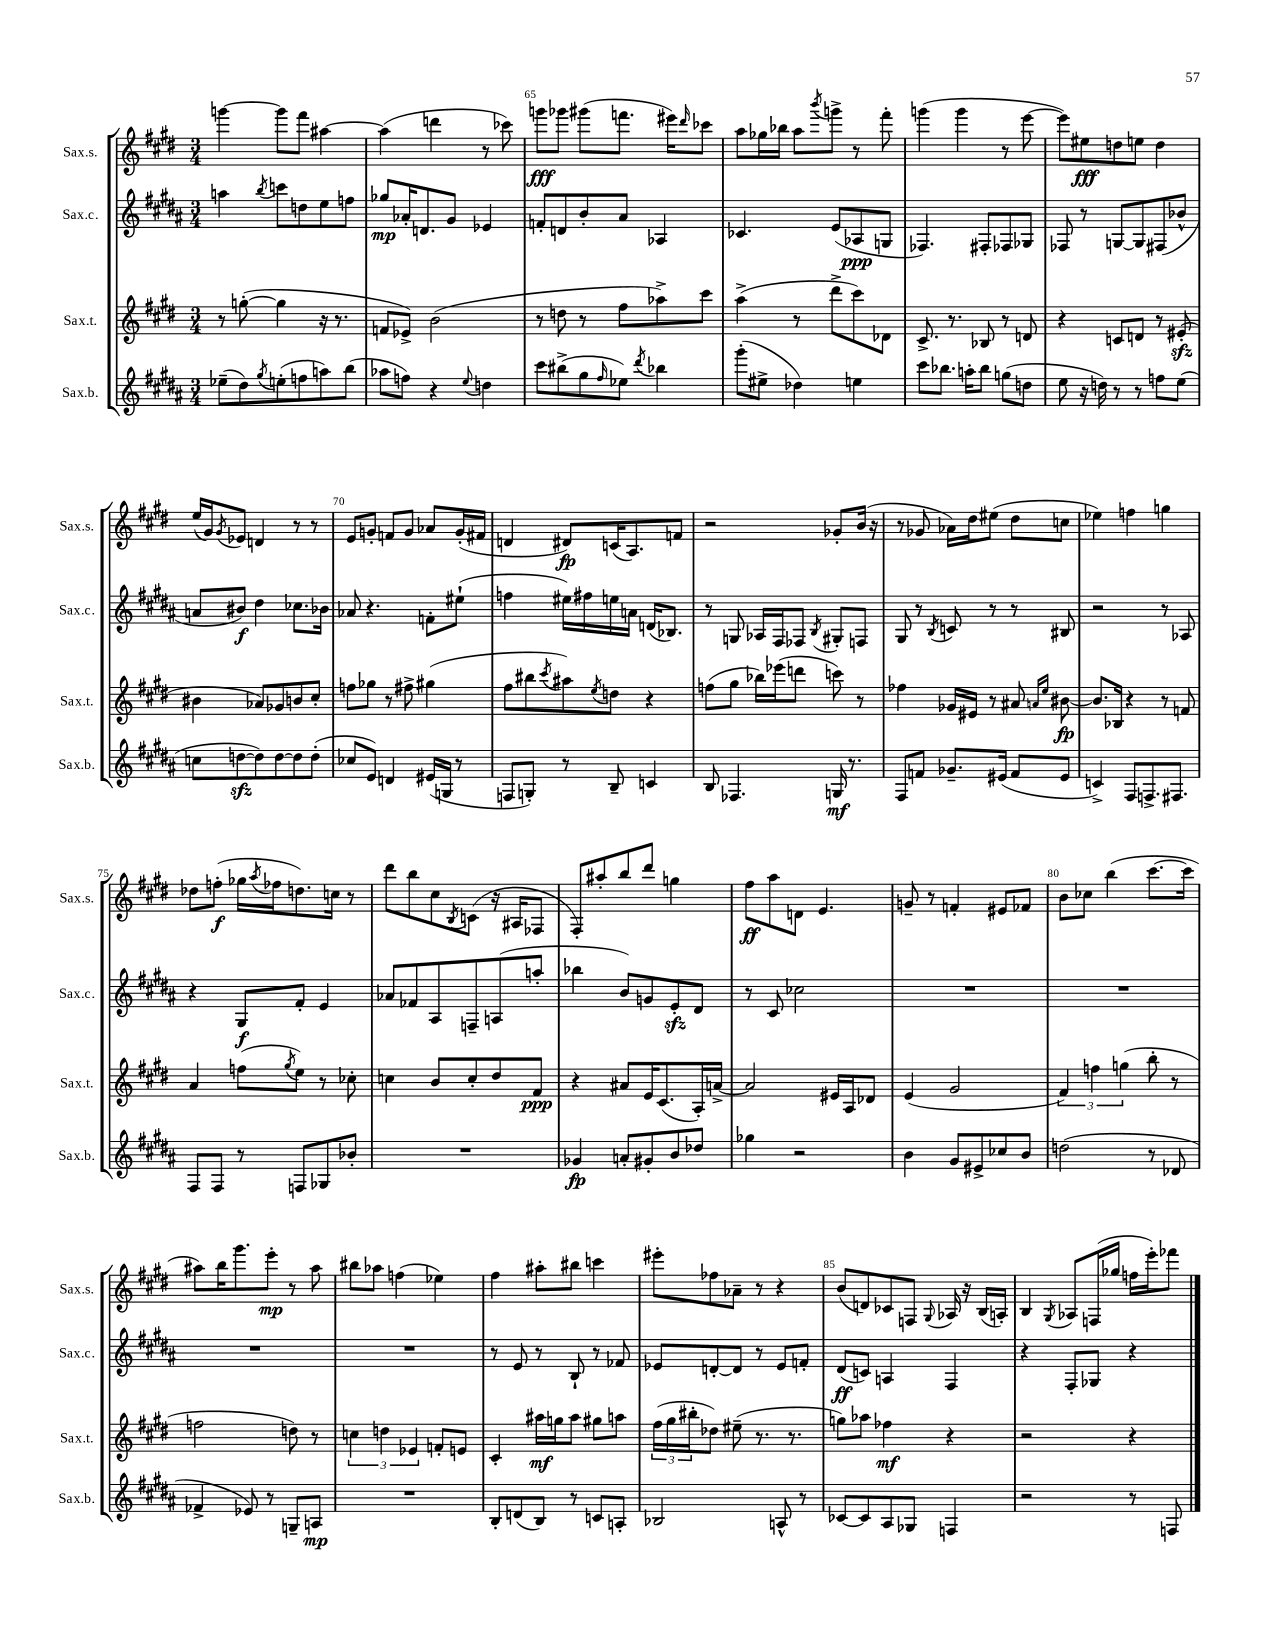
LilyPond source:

<<
\new StaffGroup <<
\new Staff = "s0" \with { instrumentName = "Sax.s." shortInstrumentName = "Sax.s." } {
    \clef treble \key e \major \numericTimeSignature \time 3/4
    g'''4~ g'''8 fis'''8 ais''4~ |
    ais''4( d'''4 r8 ces'''8) |
    g'''8\fff ges'''8 gis'''8( f'''8. eis'''16) \grace { dis'''16 } ces'''8 |
    a''8 ges''16 bes''16 a''8 \acciaccatura { b'''8 } g'''8-> r8 fis'''8-. |
    g'''4( g'''4 r8 e'''8~ |
    e'''8) eis''8\fff d''8 e''8 d''4 |
    e''16( gis'16) \acciaccatura { gis'8 } ees'8 d'4 r8 r8 |
    e'8 g'8-. f'8 g'8 aes'8 g'16-.( fis'16 |
    d'4 dis'8\fp) c'16( a8.) f'8 |
    r2 ges'8-. b'16( r16 |
    r8 ges'8 aes'16) dis''16 eis''8( dis''8 c''8 |
    ees''4) f''4 g''4 |
    des''8 f''8-.\f( ges''16 \acciaccatura { a''8 } fes''16 d''8.) c''16 r8 |
    dis'''8 b''8 cis''8 \acciaccatura { b8 } c'8( r16 ais16 fes8 |
    fis8-.) ais''8-. b''8 dis'''8 g''4 |
    fis''8\ff a''8 d'8 e'4. |
    g'8-- r8 f'4-. eis'8 fes'8 |
    b'8 ces''8 b''4( cis'''8.~ cis'''16 |
    ais''8) b''16 gis'''8. e'''8-.\mp r8 ais''8 |
    bis''8 aes''8 f''4( ees''4) |
    fis''4 ais''8-. bis''8 c'''4 |
    eis'''8-. fes''8 aes'8-- r8 r4 |
    b'8( d'8) ces'8 f8 \appoggiatura { gis8 } aes16 r16 b16( a16-.) |
    b4 \acciaccatura { gis8 } aes8 f16( ges''16 f''16 e'''16-.) fes'''8 \bar "|." |
}
\new Staff = "s1" \with { instrumentName = "Sax.c." shortInstrumentName = "Sax.c." } {
    \clef treble \key b \major \numericTimeSignature \time 3/4
    a''4 \acciaccatura { b''8 } c'''8 d''8 e''8 f''8 |
    ges''8\mp aes'16-. d'8. gis'8 ees'4 |
    f'8-. d'8 b'8-. ais'8 aes4 |
    ces'4. e'8( aes8\ppp g8 |
    fes4.) fis8-. fes8 ges8 |
    fes8 r8 g8~ g8 fis8( bes'8-^ |
    a'8 bis'8\f) dis''4 ces''8. bes'16 |
    aes'8 r4. f'8-. eis''8-!( |
    f''4 eis''16) fis''16 e''16 a'16 d'16( bes8.) |
    r8 g8 aes16 fis16 fes8 \acciaccatura { b8 } gis8-. f8 |
    gis8 r8 \acciaccatura { b8 } c'8 r8 r8 bis8 |
    r2 r8 aes8 |
    r4 gis8\f fis'8-. e'4 |
    aes'8 fes'8 ais8 f8-- a8( a''8-. |
    bes''4 b'8) g'8 e'8-.\sfz dis'8 |
    r8 cis'8 ces''2 |
    R2. |
    R2. |
    R2. |
    R2. |
    r8 e'8 r8 b8-! r8 fes'8 |
    ees'8 d'8~-. d'8 r8 ees'8 f'8-. |
    dis'8\ff( c'8) a4 fis4 |
    r4 fis8-. ges8 r4 \bar "|." |
}
\new Staff = "s2" \with { instrumentName = "Sax.t." shortInstrumentName = "Sax.t." } {
    \clef treble \key e \major \numericTimeSignature \time 3/4
    r8 g''8~-.( g''4 r16 r8. |
    f'8 ees'8->) b'2( |
    r8 d''8 r8 fis''8 aes''8->) cis'''8 |
    a''4->( r8 dis'''8-> cis'''8) des'8 |
    cis'8.-> r8. bes8 r8 d'8 |
    r4 c'8 d'8 r8 eis'8-.\sfz( |
    bis'4 aes'8) ges'8 b'8 cis''8-. |
    f''8 ges''8 r8 fis''8-> gis''4( |
    fis''8 bis''8 \acciaccatura { cis'''8 } ais''8) \acciaccatura { e''8 } d''8 r4 |
    f''8( gis''8 bes''16) ees'''16( d'''8 c'''8) r8 |
    fes''4 ges'16 eis'16 r8 ais'8 \grace { a'16 e''16 } bis'8~\fp |
    bis'8. bes16 r4 r8 f'8 |
    a'4 f''8( \acciaccatura { gis''8 } e''8) r8 ces''8-. |
    c''4 b'8 c''8-. dis''8 fis'8\ppp |
    r4 ais'8 e'16 cis'8.( a16-.) a'16~-> |
    a'2 eis'16 a16 des'8 |
    e'4( gis'2 |
    \tuplet 3/2 { fis'4) f''4 g''4( } b''8-. r8 |
    f''2 d''8) r8 |
    \tuplet 3/2 { c''4 d''4 ees'4 } f'8-. e'8 |
    cis'4-. ais''16\mf g''16 ais''8 gis''8 a''8 |
    \tuplet 3/2 { fis''16( gis''16 bis''16-. } des''8) eis''8--( r8. r8. |
    g''8) aes''8 fes''4\mf r4 |
    r2 r4 \bar "|." |
}
\new Staff = "s3" \with { instrumentName = "Sax.b." shortInstrumentName = "Sax.b." } {
    \clef treble \key b \major \numericTimeSignature \time 3/4
    ees''8--( dis''8) \acciaccatura { gis''8 } e''8-.( f''8 a''8) b''8( |
    aes''8 f''8) r4 \appoggiatura { e''8 } d''4 |
    cis'''8 bis''8->( gis''8 \grace { fis''16 } ees''8) \acciaccatura { dis'''8 } bes''4 |
    gis'''8-.( eis''8-> des''4) e''4 |
    cis'''8 bes''8. a''16-. bes''8 g''8( d''8 |
    e''8 r16 d''16) r8 r8 f''8 e''8( |
    c''8 d''8~\sfz d''8) d''8~ d''8 d''8-.( |
    ces''8 e'8) d'4 eis'16( g16 r8 |
    f8 g8-.) r8 b8-- c'4 |
    b8 fes4. g16\mf r8. |
    fis8 f'8 ges'8.-- eis'16( f'8 eis'8 |
    c'4->) fis8 f8.-> fis8. |
    fis8 fis8 r8 f8 ges8 bes'8-. |
    R2. |
    ges'4\fp a'8-. gis'8-. b'8 des''8 |
    ges''4 r2 |
    b'4 gis'8 eis'8-> ces''8 b'8 |
    d''2( r8 des'8 |
    fes'4-> ees'8) r8 g8-- a8\mp |
    R2. |
    b8-. d'8( b8) r8 c'8 a8-. |
    bes2 a8-^ r8 |
    ces'8~ ces'8 ais8 ges8 f4 |
    r2 r8 f8 \bar "|." |
}
>>
>>
\layout { \context { \Score currentBarNumber = #63 \override BarNumber.break-visibility = ##(#f #t #t) barNumberVisibility = #(every-nth-bar-number-visible 5) } }
